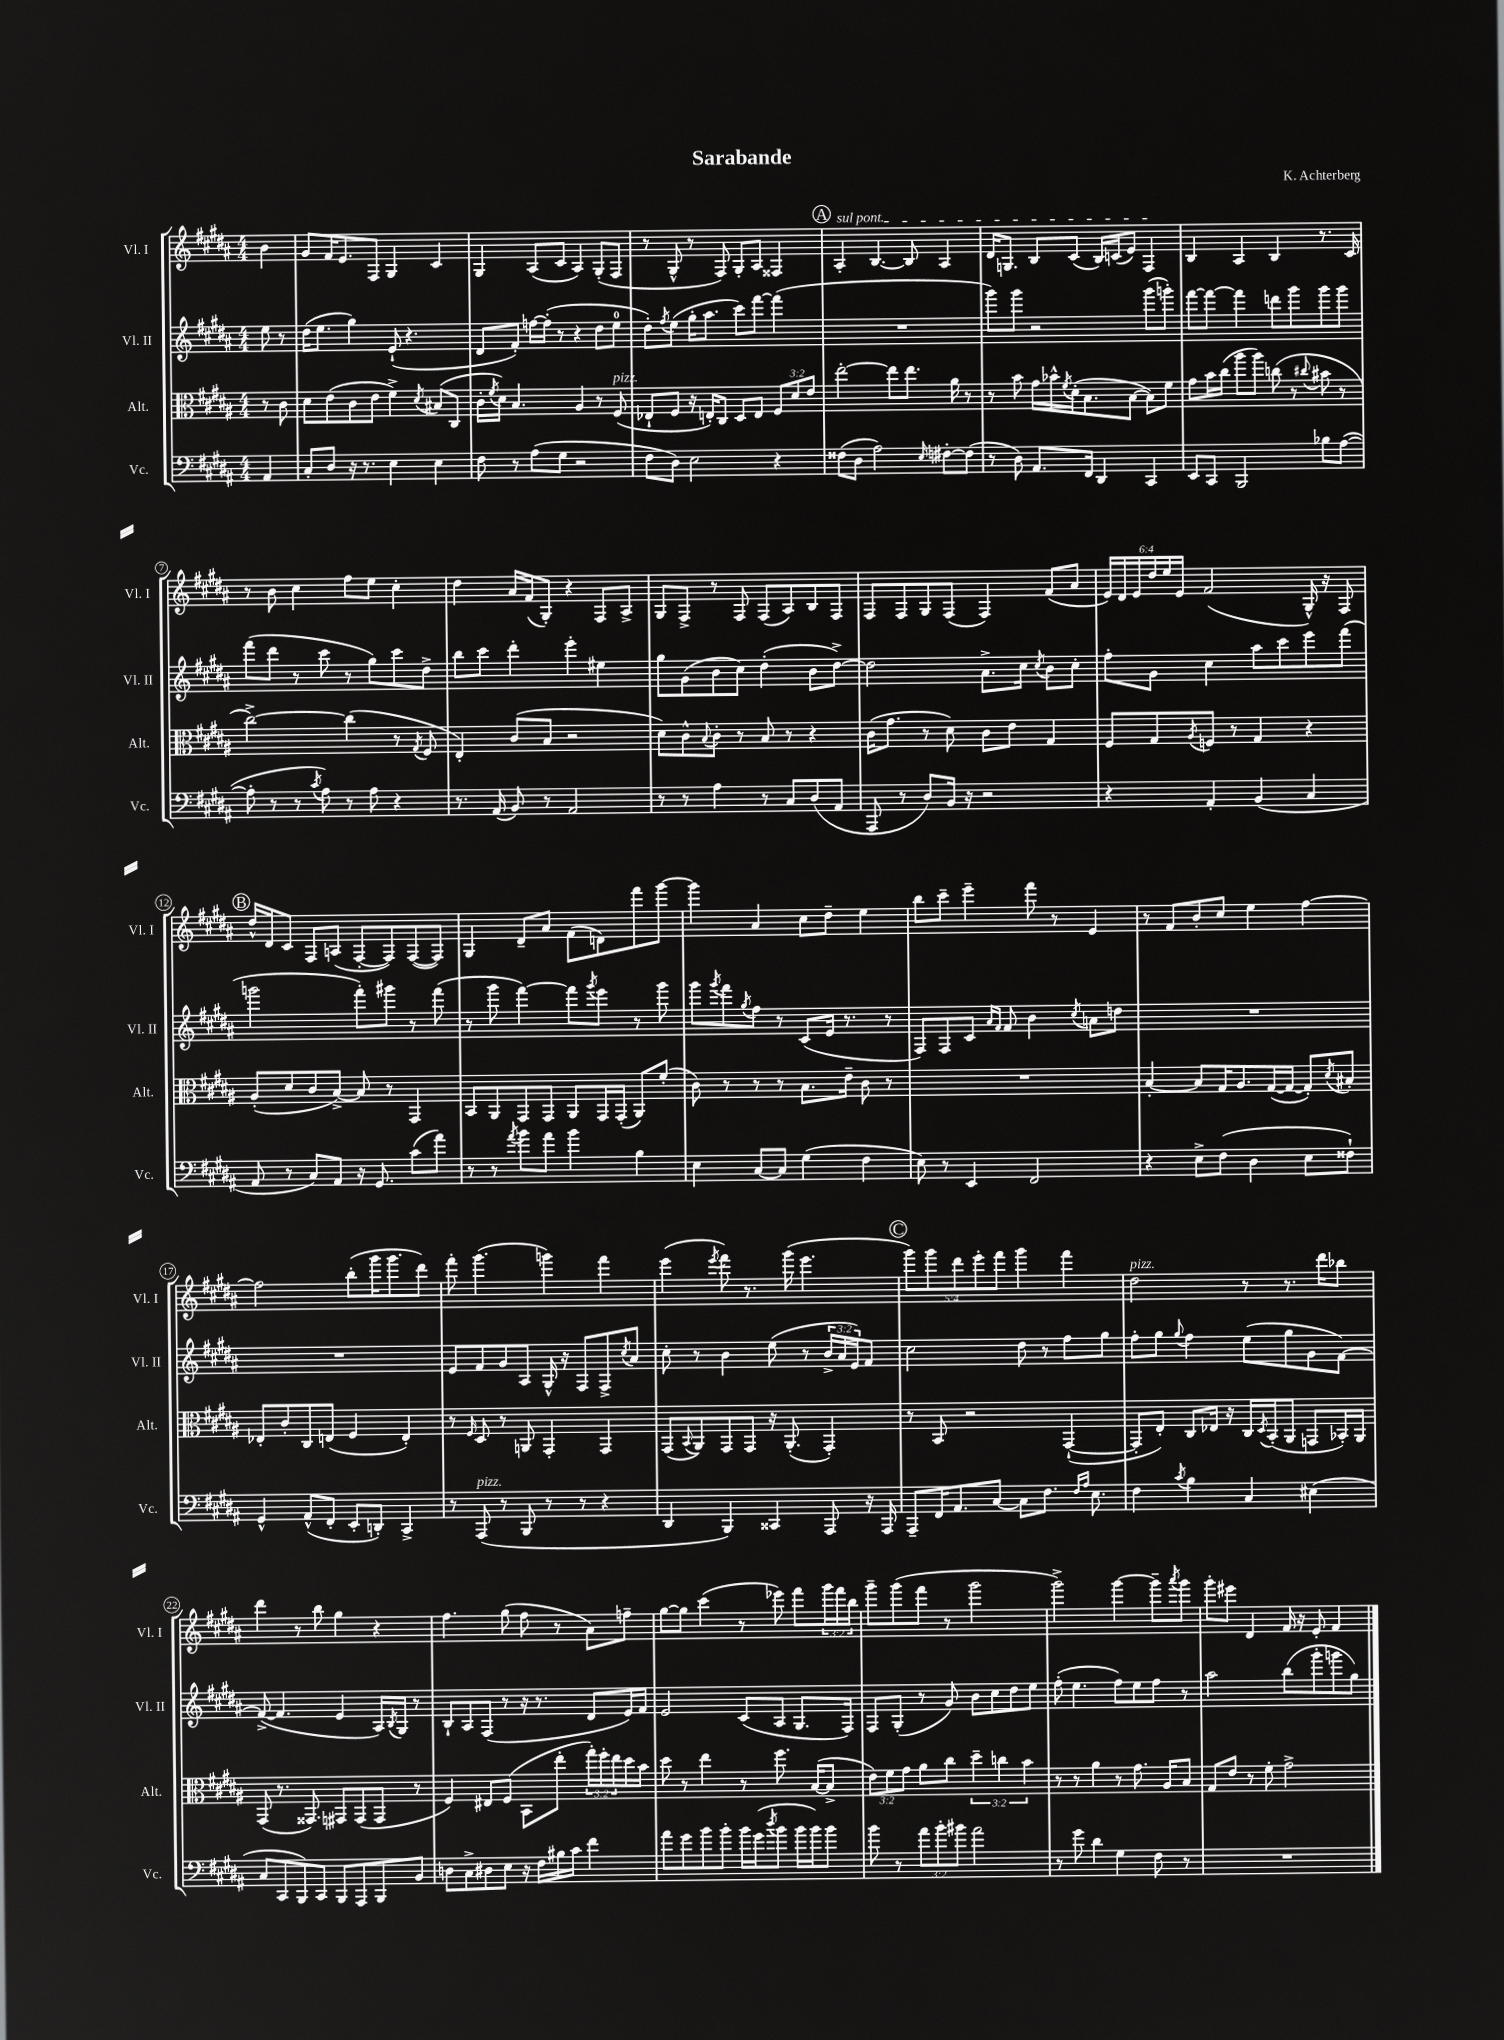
\header { title = "Sarabande" composer = "K. Achterberg" }
<<
\new StaffGroup <<
\new Staff = "s0" \with { instrumentName = "Vl. I" shortInstrumentName = "Vl. I" } {
    \clef treble \key b \major \numericTimeSignature \time 4/4 \override Staff.TupletNumber.text = #tuplet-number::calc-fraction-text \partial 4
    b'4 |
    gis'8 fis'16 e'8. fis8 gis4 cis'4 |
    gis4 ais8( cis'8 ais4) gis8-.( fis8 |
    r8 gis8-^ r8 fis8) gis8-. ais8 fisis4 |
    \mark \markup { \circle "A" } \once \override TextSpanner.bound-details.left.text = \markup { \italic "sul pont." } ais4-.\startTextSpan b4.~ b8 ais4 |
    dis'16 g8. b8 cis'8( b16) c'16( e'8) fis4\stopTextSpan |
    b4 ais4 b4 r8. cis'16 |
    r8 b'8 cis''4 fis''8 e''8 cis''4-. |
    dis''4 ais'16 fis'16( gis8-.) r4 fis8 ais8-> |
    gis8 fis8-> r8 fis8 fis8( ais8) b8 fis8 |
    fis8 fis8 gis8 fis8( fis4) fis'8( ais'8 |
    \tuplet 6/4 { e'16) dis'16 e'16 dis''16 e''16 e'16 } fis'2( gis16-^) r16 fis8 |
    \mark \markup { \circle "B" } dis''16-^ dis'16 cis'8 fis8 a8( fis8~-. fis8) fis8~( fis8) |
    gis4 dis'8-- ais'8 fis'8( d'8) fis'''8 gis'''8~ |
    gis'''4 ais'4 cis''8 dis''8-- e''4 |
    b''8 cis'''8-- e'''4-- fis'''8 r8 e'4 |
    r8 fis'8 b'8-. cis''8 e''4 fis''4~ |
    fis''2 b''8-.( gis'''16 gis'''8. dis'''8) |
    fis'''8-. gis'''4.( g'''4) fis'''4 |
    e'''4( \acciaccatura { e'''8 } fis'''8) r8. gis'''16( e'''4. |
    \mark \markup { \circle "C" } \tuplet 5/4 { gis'''8) gis'''8 dis'''8 e'''8-. fis'''8 } gis'''4 fis'''4 |
    dis''2^\markup { \italic "pizz." } r8 r8. dis'''16 bes''8 |
    dis'''4 r8 b''8 gis''4 r4 |
    fis''4. gis''8( fis''8 r8 ais'8) f''8-- |
    gis''8~ gis''8 cis'''4( r8 ees'''8) fis'''8 \tuplet 3/2 { gis'''16 fis'''16 b''16 } |
    gis'''8-- gis'''8( fis'''8 r8 gis'''2 |
    gis'''2->) gis'''4~ gis'''8-- \acciaccatura { ais'''8 } gis'''8 |
    gis'''8-. eis'''8 dis'4 fis'16 r16 e'8-. fis'4 \bar "|." |
}
\new Staff = "s1" \with { instrumentName = "Vl. II" shortInstrumentName = "Vl. II" } {
    \clef treble \key b \major \numericTimeSignature \time 4/4 \override Staff.TupletNumber.text = #tuplet-number::calc-fraction-text \partial 4
    e''8 r8 |
    dis''16( e''8. gis''4) e'8-!( r4. |
    dis'8 fis'8-.) f''16~ f''16-.( r8 r4 dis''8 e''8-0 |
    dis''8-.) \acciaccatura { fis''8 } e''8( gis''16-. ais''8. cis'''8) fis'''8~ fis'''4( |
    \mark \markup { \circle "A" } R1 |
    gis'''8) gis'''8 r2 gis'''8( g'''8-.) |
    fis'''8~ fis'''8~ fis'''4 d'''8 gis'''8 gis'''8 gis'''8 |
    fis'''8( dis'''8 r8 cis'''8 r8 gis''8) cis'''8 dis''8-> |
    b''8 cis'''8 dis'''4-. e'''4-. eis''4 |
    gis''8 gis'8( b'8 cis''8) dis''4-.( b'8 dis''8~->) |
    dis''2 ais'8.-> cis''16 \acciaccatura { cis''8 } b'8 cis''8-. |
    fis''8-. gis'8 cis''4 ais''8 cis'''8 e'''8 fis'''8( |
    \mark \markup { \circle "B" } g'''2 fis'''8-.) gis'''8 r8 fis'''8( |
    r8 gis'''8 fis'''4~) fis'''8 \acciaccatura { gis'''8 } e'''8 r8 gis'''8 |
    gis'''8 \acciaccatura { gis'''8 } fis'''8 \acciaccatura { gis''8 } fis''8 r8 cis'8( e'16 r8. r8 |
    fis8) fis8 cis'8 \grace { ais'16 fis'16 } fis'8 b'4 \acciaccatura { cis''8 } a'8 d''8 |
    R1 |
    R1 |
    e'8 fis'8 gis'8 ais8 gis16-^ r16 fis8 fis8-> \acciaccatura { cis''8 } ais'8 |
    cis''8-. r8 b'4 e''8( r8 \tuplet 3/2 { b'16-> ais'16 e'16) } fis'8 |
    \mark \markup { \circle "C" } cis''2 dis''8 r8 fis''8 gis''8 |
    fis''8-. gis''8 \appoggiatura { gis''8 } fis''4 e''8( gis''8 gis'8 fis'8~) |
    fis'8~->( fis'4. e'4 ais16) \acciaccatura { b8 } gis16 r8 |
    b8-! ais8 fis8( r8 r16 r8. dis'8 e'16) fis'16 |
    e'2 cis'8( ais8 gis8. fis16) |
    fis8 gis8-.( r8 gis'8) b'8 cis''8 dis''8 e''8 |
    fis''8-.( e''4. fis''8) e''8 fis''8 r8 |
    ais''2 b''8( gis'''8-. g'''8 gis''8) \bar "|." |
}
\new Staff = "s2" \with { instrumentName = "Alt." shortInstrumentName = "Alt." } {
    \clef alto \key b \major \numericTimeSignature \time 4/4 \override Staff.TupletNumber.text = #tuplet-number::calc-fraction-text \partial 4
    r8 cis'8 |
    dis'8 e'8( cis'8 e'8 fis'4->) \acciaccatura { dis'8 } bis8( cis8 |
    cis'16-. \acciaccatura { fis'8 } dis'16) b4. ais4 r8 fis8^\markup { \italic "pizz." }( |
    ees8-! fis8 r16 e16-.) cis8 dis8 e8 \tuplet 3/2 { fis8 dis'8 e'8 } |
    \mark \markup { \circle "A" } e''2~-. e''8 e''8. ais'16 r8 |
    r8 b'8 gis'16 bes'16-^ \acciaccatura { fis'8 } dis'16-.( b8. b8~ b8) fis'8 |
    gis'8 b'16 cis''16( ais''8 ais''8) c''8( r8 \appoggiatura { cis''8 } bis'8 r8 |
    cis''2~->) cis''4( r8 \acciaccatura { gis8 } fis8 |
    e4-.) cis'8( b8 r2 |
    dis'8) cis'8-^ \appoggiatura { b8 } cis'8-. r8 b8 r8 r4 |
    cis'16( gis'8. r8 dis'8) cis'8 e'8 gis4 |
    fis8 gis8 \acciaccatura { ais8 } f8 r8 gis4 r4 |
    \mark \markup { \circle "B" } ais8-.( dis'8 cis'8 b8~->) b8 r8 gis,4 |
    b,8 ais,8 gis,8 gis,8 ais,8 gis,16 gis,16-.( ais,8) fis'8-.( |
    cis'8) r8 r8 r8 b8. e'16-- cis'8 r8 |
    R1 |
    b4~-. b8 gis16 ais8. gis16~( gis16~ gis8-.) \acciaccatura { dis'8 } bis8-. |
    ees8-. cis'8-. cis8 e8( fis4 e4-.) |
    r8 \grace { fis16 } dis8 r8 a,8 gis,4-. gis,4 |
    gis,8( \appoggiatura { b,8 } ais,8) gis,8 gis,8 r16 ais,8.-.( gis,4-.) |
    \mark \markup { \circle "C" } r8 b,8 r2 gis,4~-!( |
    gis,8-. e8-.) cis8 ees16 r16 cis16 \acciaccatura { dis8 } b,16-.( ais,8 g,8 bes,16-.) ais,16 |
    gis,8( r8. gisis,8.) gis,8 gis,8( gis,8 r8 |
    fis4) eis8 fis8( b,8 e''8-. \tuplet 3/2 { gis''16-.) fis''16-. e''16 } dis''16 b'16 |
    dis''8 r8 e''4 r8 fis''8. b16~( b8-> |
    \tuplet 3/2 { e'8) fis'8 gis'8 } ais'8 cis''8 \tuplet 3/2 { dis''4-- c''4 b'4 } |
    r8 r8 ais'4 r8 gis'8. ais16 b8 |
    gis8 e'8 r8 fis'8-. gis'2-> \bar "|." |
}
\new Staff = "s3" \with { instrumentName = "Vc." shortInstrumentName = "Vc." } {
    \clef bass \key b \major \numericTimeSignature \time 4/4 \override Staff.TupletNumber.text = #tuplet-number::calc-fraction-text \partial 4
    ais,4 |
    cis8-. dis8 r16 r8. e4 e4 |
    fis8 r8 ais8( gis8 r2 |
    fis8 dis8) e2 r4 |
    \mark \markup { \circle "A" } fisis8( dis8 ais2) \grace { e16 } fis8~-. fis8( |
    r8 dis8) ais,8. fis,16 dis,4 cis,4 |
    e,8 cis,8 b,,2 bes8 ais8~( |
    ais8-. r8 r8 \acciaccatura { cis'8 } ais8) r8 ais8 r4 |
    r8. ais,16( b,8) r8 ais,2 |
    r8 r8 ais4 r8 cis8 dis8( ais,8 |
    ais,,8 r8 dis8) b,16 r16 r2 |
    r4 ais,4-. b,4( cis4 |
    \mark \markup { \circle "B" } ais,8 r8 cis8) ais,8 r16 gis,8. cis'8( ais'8) |
    r8 r8 \acciaccatura { ais'8 } b'8 ais'8 b'4 b4 |
    e4 cis8~ cis8 gis4( fis4 |
    e8) r8 e,4 fis,2 |
    r4 e8-> fis8( dis4 e8 fisis8-!) |
    gis,4-^ ais,8-^( fis,8-. e,8-. d,8-.) cis,4-> |
    r8 ais,,8^\markup { \italic "pizz." }( r8 b,,8 r8 r8 r4 |
    dis,4 b,,4) cisis,4 ais,,8 r16 ais,,16 |
    \mark \markup { \circle "C" } ais,,8-- fis,16 ais,8. cis8~ cis8 fis8. \grace { fis16 ais16 } e8. |
    fis4 \acciaccatura { cis'8 } b4 cis4 eis4( |
    cis8 cis,8 b,,8) cis,8 b,,8 ais,,8 b,,8 b,8 |
    d8 cis8-> dis8 e8 r16 fis16 bis16 cis'16 fis'4 |
    ais'8 gis'8 b'8 b'8-. b'16 gis'16( \acciaccatura { dis''8 } b'8 b'16 b'16) b'8 |
    b'8 r8 \tuplet 3/2 { ais'8 b'8-. bis'8 } ais'2 |
    r8 gis'8 dis'4 gis4 fis8 r8 |
    R1 \bar "|." |
}
>>
>>
\layout { \context { \Score \override BarNumber.stencil = #(make-stencil-circler 0.1 0.3 ly:text-interface::print) } }
